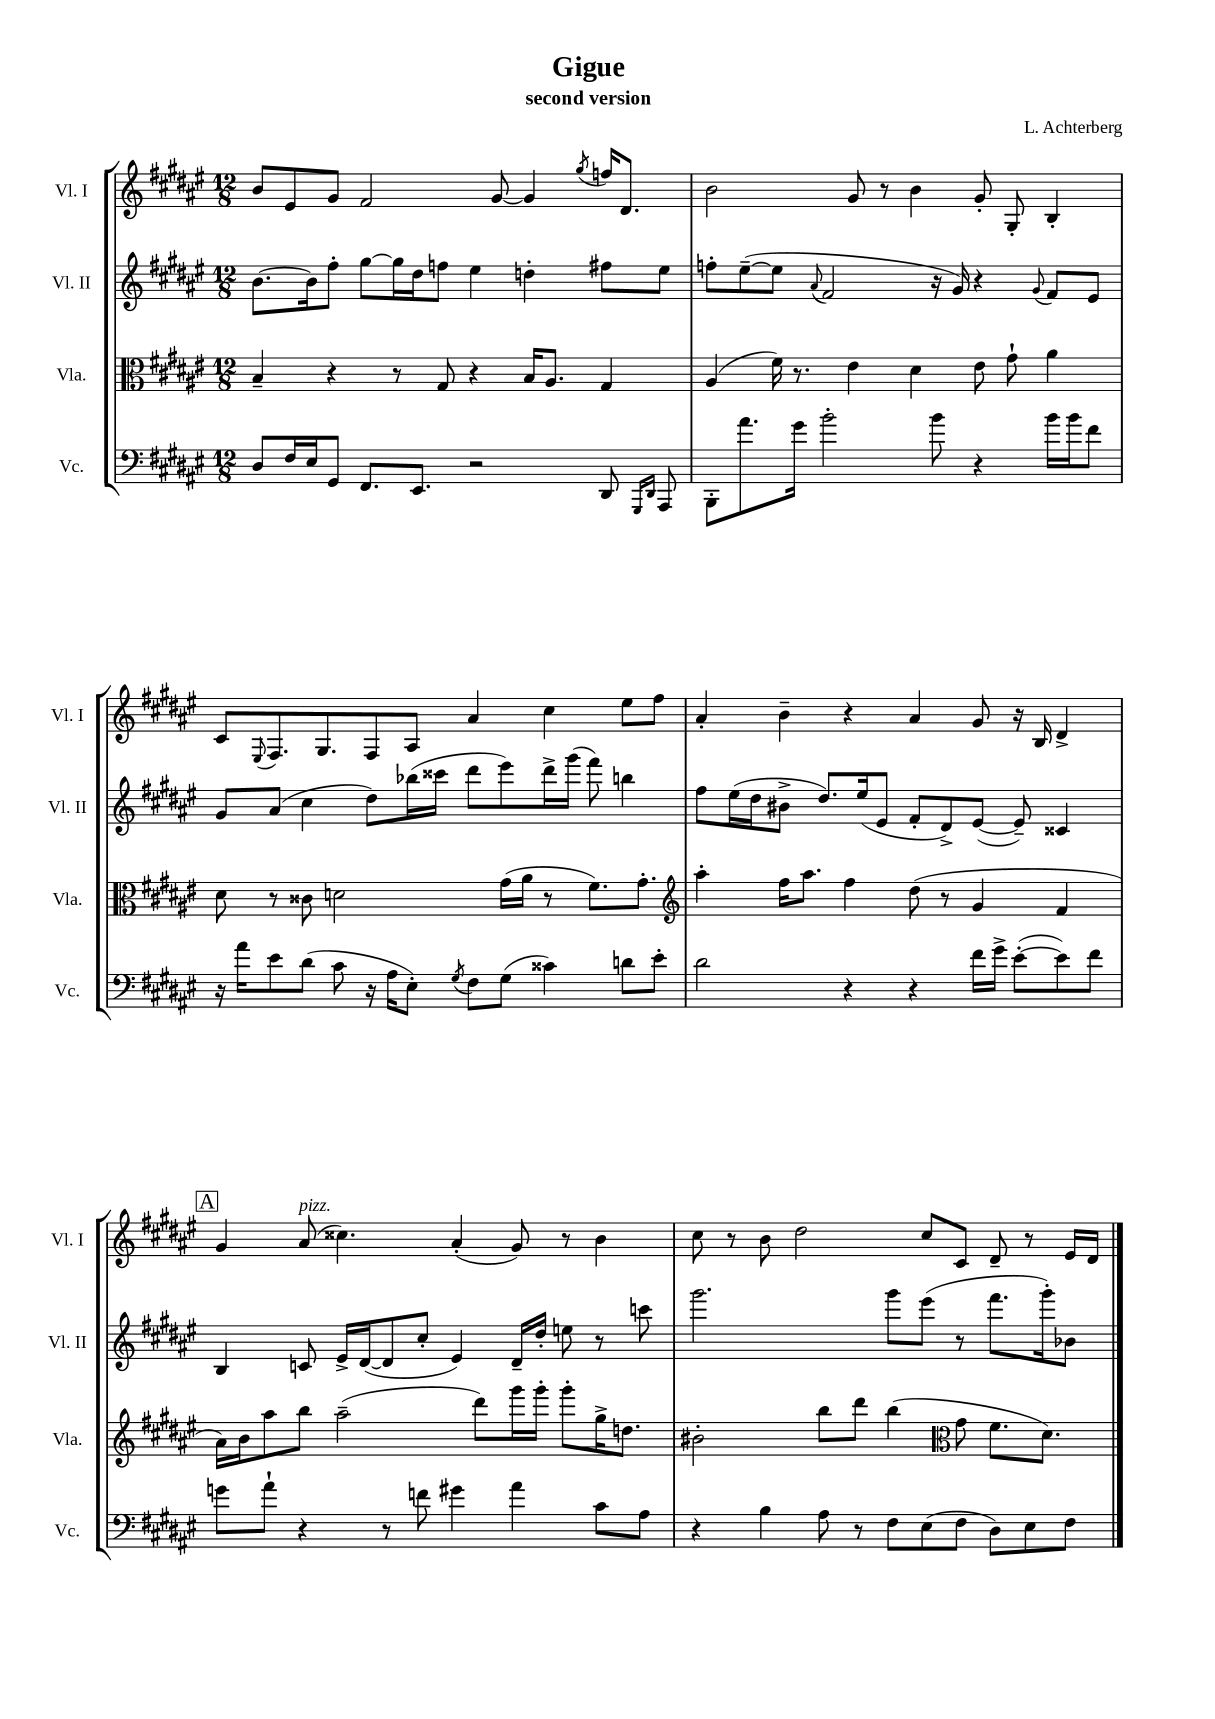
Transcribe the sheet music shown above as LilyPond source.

\header { title = "Gigue" composer = "L. Achterberg" subtitle = "second version" }
<<
\new StaffGroup <<
\new Staff = "s0" \with { instrumentName = "Vl. I" shortInstrumentName = "Vl. I" } {
    \clef treble \key fis \major \numericTimeSignature \time 12/8
    b'8 eis'8 gis'8 fis'2 gis'8~ gis'4 \acciaccatura { gis''8 } f''16 dis'8. |
    b'2 gis'8 r8 b'4 gis'8-. gis8-. b4-. |
    cis'8 \appoggiatura { eis8 } fis8. gis8. fis8 ais8 ais'4 cis''4 eis''8 fis''8 |
    ais'4-. b'4-- r4 ais'4 gis'8 r16 b16 dis'4-> |
    \mark \markup { \box "A" } gis'4 ais'8^\markup { \italic "pizz." }( cisis''4.) ais'4-.( gis'8) r8 b'4 |
    cis''8 r8 b'8 dis''2 cis''8 cis'8 dis'8-- r8 eis'16 dis'16 \bar "|." |
}
\new Staff = "s1" \with { instrumentName = "Vl. II" shortInstrumentName = "Vl. II" } {
    \clef treble \key fis \major \numericTimeSignature \time 12/8
    b'8.~ b'16 fis''8-. gis''8~ gis''16 dis''16 f''8 eis''4 d''4-. fis''8 eis''8 |
    f''8-. eis''8~--( eis''8 \appoggiatura { ais'8 } fis'2 r16 gis'16) r4 \appoggiatura { gis'8 } fis'8 eis'8 |
    gis'8 ais'8( cis''4 dis''8) bes''16( cisis'''16 dis'''8 eis'''8) dis'''16-> gis'''16( fis'''8) b''4 |
    fis''8 eis''16( dis''16 bis'8-> dis''8.) eis''16( eis'8 fis'8-. dis'8->) eis'8~( eis'8--) cisis'4 |
    \mark \markup { \box "A" } b4 c'8 eis'16-> dis'16~( dis'8 cis''8-. eis'4) dis'16-- dis''16-. e''8 r8 c'''8 |
    gis'''2. gis'''8 eis'''8( r8 fis'''8. gis'''16-.) bes'8 \bar "|." |
}
\new Staff = "s2" \with { instrumentName = "Vla." shortInstrumentName = "Vla." } {
    \clef alto \key fis \major \numericTimeSignature \time 12/8
    b4-- r4 r8 gis8 r4 b16 ais8. gis4 |
    ais4( fis'16) r8. eis'4 dis'4 eis'8 gis'8-! ais'4 |
    dis'8 r8 cisis'8 d'2 gis'16( ais'16 r8 fis'8.) gis'8.-. |
    \clef treble ais''4-. fis''16 ais''8. fis''4 dis''8( r8 gis'4 fis'4 |
    \mark \markup { \box "A" } ais'16) b'16 ais''8 b''8 ais''2--( dis'''8) gis'''16 gis'''16-. gis'''8-. gis''16-> d''8. |
    bis'2-. b''8 dis'''8 b''4( \clef alto gis'8 fis'8. dis'8.) \bar "|." |
}
\new Staff = "s3" \with { instrumentName = "Vc." shortInstrumentName = "Vc." } {
    \clef bass \key fis \major \numericTimeSignature \time 12/8
    dis8 fis16 eis16 gis,8 fis,8. eis,8. r2 dis,8 \grace { gis,,16 dis,16 } ais,,8 |
    b,,8-. ais'8. gis'16 b'2-. b'8 r4 b'16 b'16 fis'8 |
    r16 ais'16 eis'8 dis'8( cis'8 r16 ais16 eis8-.) \acciaccatura { gis8 } fis8 gis8( cisis'4) d'8 eis'8-. |
    dis'2 r4 r4 fis'16 gis'16-> eis'8~-.( eis'8) fis'8 |
    \mark \markup { \box "A" } g'8 ais'8-! r4 r8 f'8 gis'4 ais'4 cis'8 ais8 |
    r4 b4 ais8 r8 fis8 eis8( fis8 dis8) eis8 fis8 \bar "|." |
}
>>
>>
\layout { \context { \Score \remove "Bar_number_engraver" } }
